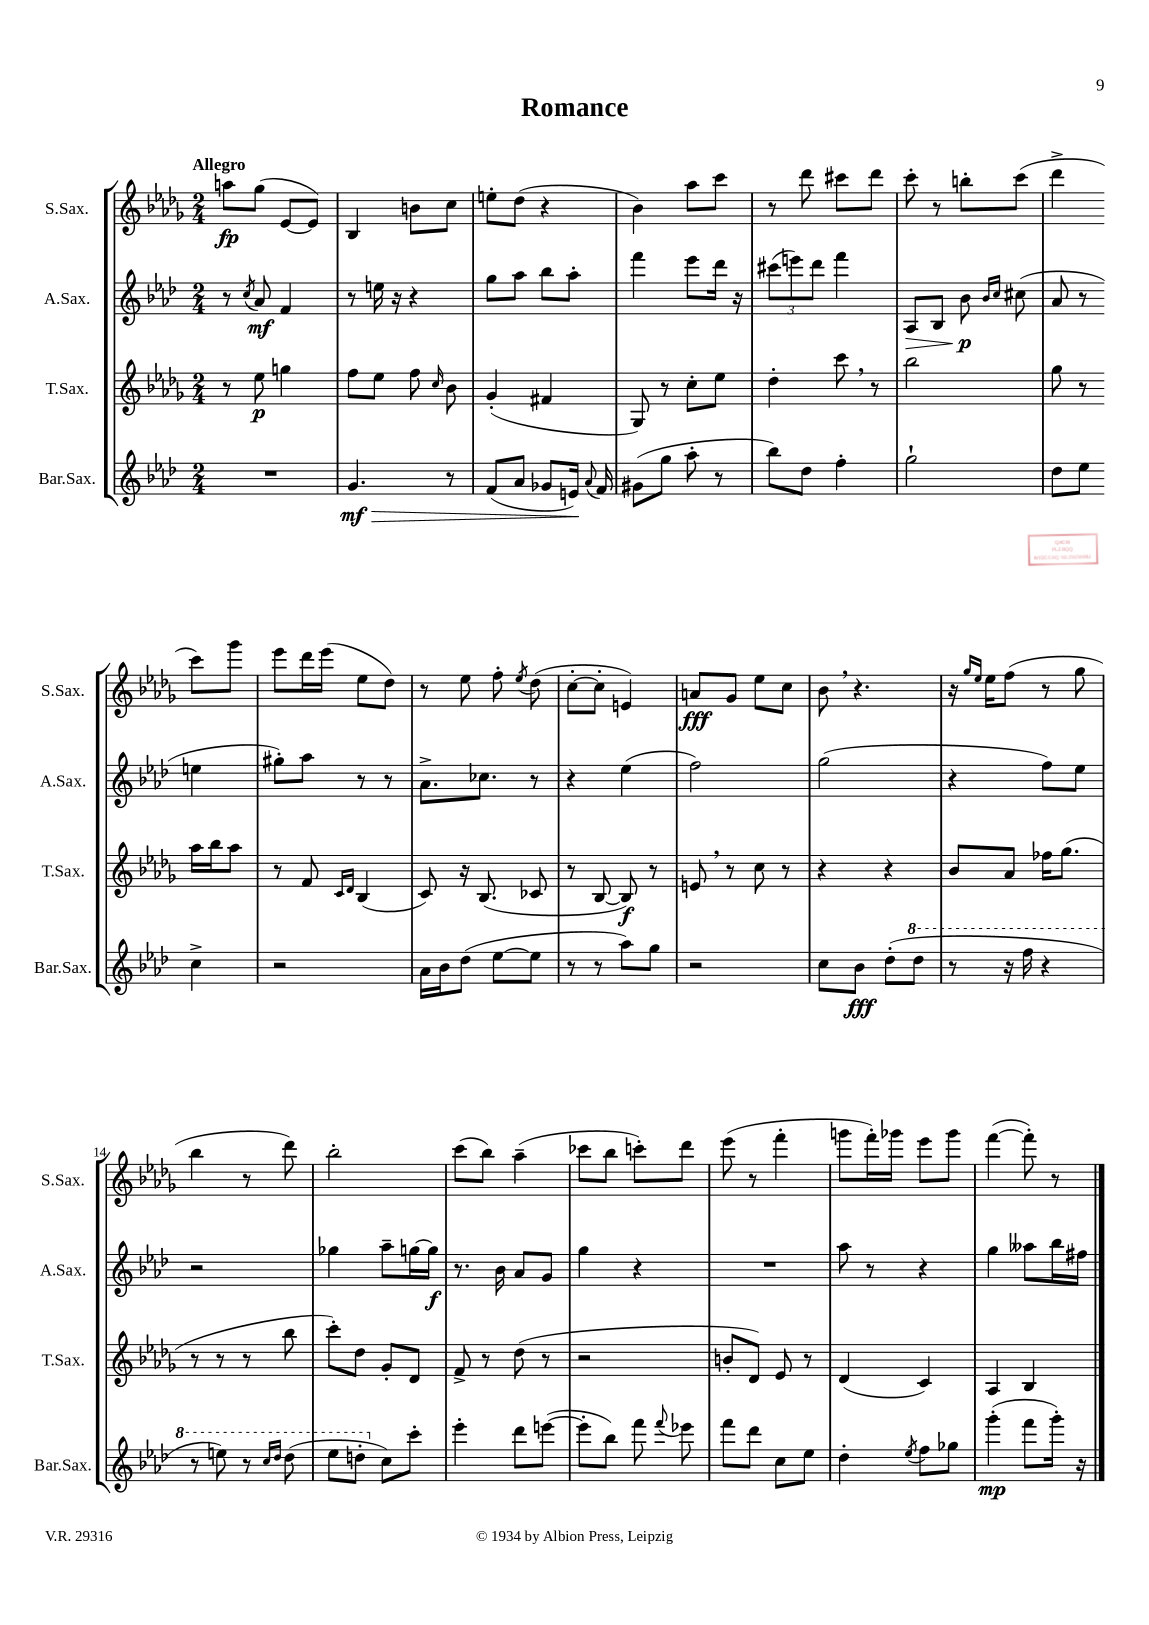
\header { title = "Romance" }
<<
\new StaffGroup <<
\new Staff = "s0" \with { instrumentName = "S.Sax." shortInstrumentName = "S.Sax." } {
    \clef treble \key des \major \numericTimeSignature \time 2/4 \tempo "Allegro"
    \autoBeamOff a''8[\fp ges''8]( ees'8[~ ees'8]) |
    bes4 b'8[ c''8] |
    e''8[-. des''8]( r4 |
    bes'4) aes''8[ c'''8] |
    r8 des'''8 cis'''8[ des'''8] |
    c'''8-. r8 b''8[-. c'''8]( |
    des'''4-> c'''8[) ges'''8] |
    ees'''8[ des'''16 ees'''16]( ees''8[ des''8]) |
    r8 ees''8 f''8-. \acciaccatura { ees''8 } des''8( |
    c''8[~-. c''8]-. e'4) |
    a'8[\fff ges'8] ees''8[ c''8] |
    bes'8 \breathe r4. |
    r16 \grace { ges''16[ ees''16] } ees''16[ f''8]( r8 ges''8 |
    bes''4 r8 des'''8) |
    bes''2-. |
    c'''8[( bes''8]) aes''4--( |
    ces'''8[ bes''8] c'''8[-.) des'''8] |
    ees'''8( r8 f'''4-. |
    g'''8[ f'''16-.) ges'''16] ees'''8[ ges'''8] |
    f'''4~( f'''8-.) r8 \bar "|." |
}
\new Staff = "s1" \with { instrumentName = "A.Sax." shortInstrumentName = "A.Sax." } {
    \clef treble \key aes \major \numericTimeSignature \time 2/4
    \autoBeamOff r8 \acciaccatura { c''8 } aes'8\mf f'4 |
    r8 e''16 r16 r4 |
    g''8[ aes''8] bes''8[ aes''8]-. |
    f'''4 ees'''8[ des'''16] r16 |
    \tuplet 3/2 { cis'''8[( e'''8) des'''8] } f'''4 |
    aes8[\> bes8] bes'8\p\! \grace { bes'16[ c''16] } cis''8( |
    aes'8 r8 e''4 |
    gis''8[-.) aes''8] r8 r8 |
    aes'8.[-> ces''8.] r8 |
    r4 ees''4( |
    f''2) |
    g''2( |
    r4 f''8[) ees''8] |
    r2 |
    ges''4 aes''8[-- g''16~ g''16]\f |
    r8. bes'16 aes'8[ g'8] |
    g''4 r4 |
    R2 |
    aes''8 r8 r4 |
    g''4 aeses''8[ bes''16 fis''16] \bar "|." |
}
\new Staff = "s2" \with { instrumentName = "T.Sax." shortInstrumentName = "T.Sax." } {
    \clef treble \key des \major \numericTimeSignature \time 2/4
    \autoBeamOff r8 ees''8\p g''4 |
    f''8[ ees''8] f''8 \grace { c''16 } bes'8 |
    ges'4-.( fis'4 |
    ges8) r8 c''8[-. ees''8] |
    des''4-. c'''8 \breathe r8 |
    bes''2 |
    ges''8 r8 aes''16[ bes''16 aes''8] |
    r8 f'8 \grace { c'16[ des'16] } bes4( |
    c'8) r16 bes8.( ces'8 |
    r8 bes8~ bes8\f) r8 |
    e'8 \breathe r8 c''8 r8 |
    r4 r4 |
    bes'8[ aes'8] fes''16[ ges''8.]( |
    r8 r8 r8 bes''8 |
    c'''8[-.) des''8] ges'8[-. des'8] |
    f'8-> r8 des''8( r8 |
    r2 |
    b'8[-. des'8]) ees'8 r8 |
    des'4( c'4) |
    aes4 bes4 \bar "|." |
}
\new Staff = "s3" \with { instrumentName = "Bar.Sax." shortInstrumentName = "Bar.Sax." } {
    \clef treble \key aes \major \numericTimeSignature \time 2/4
    \autoBeamOff R2 |
    g'4.\mf\> r8 |
    f'8[( aes'8] ges'8[ e'16]\!) \appoggiatura { aes'8 } f'16 |
    gis'8[( g''8] aes''8-. r8 |
    bes''8[) des''8] f''4-. |
    g''2-! |
    des''8[ ees''8] c''4-> |
    r2 |
    aes'16[ bes'16 des''8]( ees''8[~ ees''8] |
    r8 r8 aes''8[) g''8] |
    r2 |
    c''8[ bes'8]\fff des''8[-.( \ottava #1 des'''8] |
    r8 r16 f'''16 r4 |
    r8 e'''8) r8 \grace { c'''16[ des'''16] } des'''8( |
    ees'''8[ d'''8]-. \ottava #0 c''8[) c'''8]-. |
    ees'''4-. des'''8[ e'''8]~( |
    e'''8[-. bes''8]) f'''8 \appoggiatura { f'''8 } ees'''8 |
    f'''8[ des'''8] c''8[ ees''8] |
    des''4-. \acciaccatura { ees''8 } f''8[ ges''8] |
    g'''4-.\mp( f'''8[ g'''16]-.) r16 \bar "|." |
}
>>
>>
